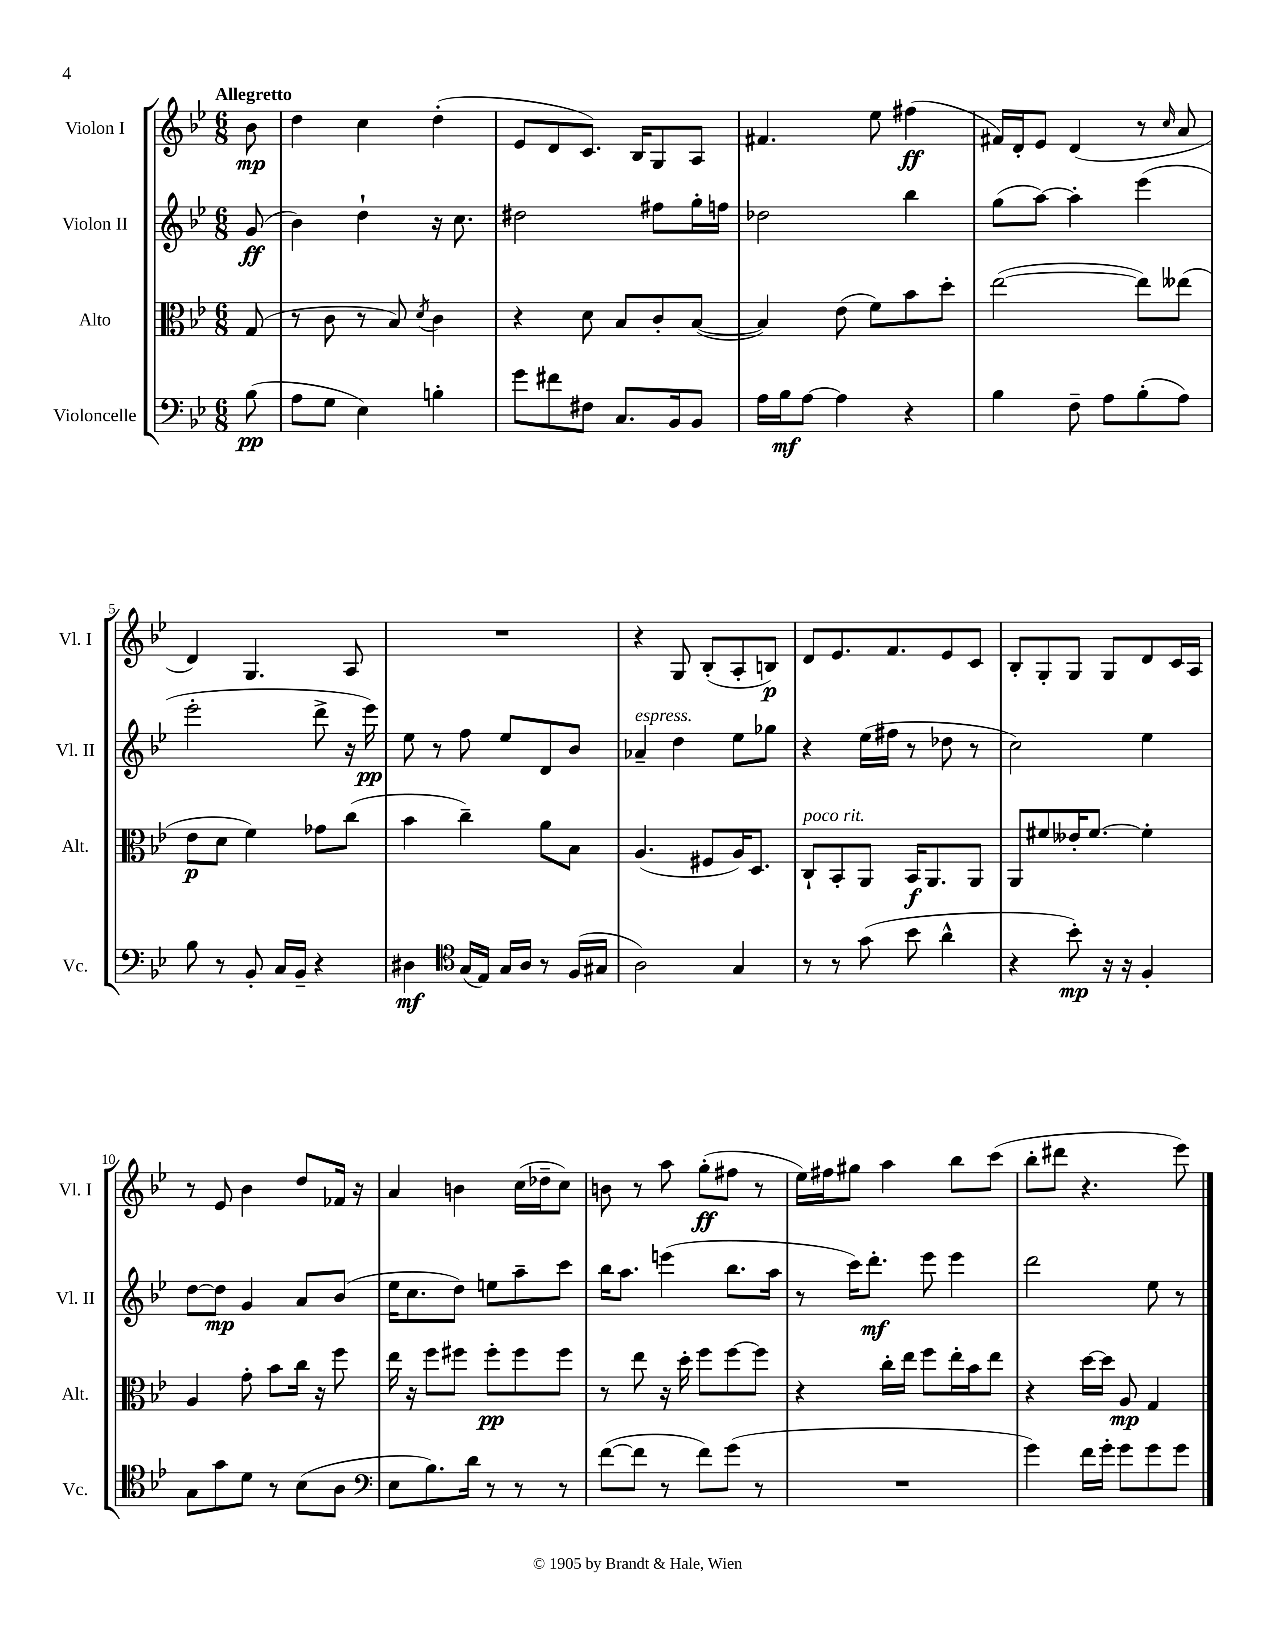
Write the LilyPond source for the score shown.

<<
\new StaffGroup <<
\new Staff = "s0" \with { instrumentName = "Violon I" shortInstrumentName = "Vl. I" } {
    \clef treble \key bes \major \numericTimeSignature \time 6/8 \partial 8 \tempo "Allegretto"
    bes'8\mp |
    d''4 c''4 d''4-.( |
    ees'8 d'8 c'8.) bes16 g8 a8 |
    fis'4. ees''8 fis''4\ff( |
    fis'16) d'16-. ees'8 d'4( r8 \grace { c''16 } a'8 |
    d'4) g4. a8 |
    R2. |
    r4 g8 bes8-.( a8-. b8\p) |
    d'8 ees'8. f'8. ees'8 c'8 |
    bes8-. g8-. g8 g8 d'8 c'16 a16 |
    r8 ees'8 bes'4 d''8 fes'16 r16 |
    a'4 b'4 c''16( des''16-- c''8) |
    b'8 r8 a''8 g''8-.\ff( fis''8 r8 |
    ees''16) fis''16 gis''8 a''4 bes''8 c'''8( |
    bes''8-. dis'''8 r4. ees'''8) \bar "|." |
}
\new Staff = "s1" \with { instrumentName = "Violon II" shortInstrumentName = "Vl. II" } {
    \clef treble \key bes \major \numericTimeSignature \time 6/8 \partial 8
    g'8\ff( |
    bes'4) d''4-! r16 c''8. |
    dis''2 fis''8 g''16-. f''16 |
    des''2 bes''4 |
    g''8( a''8~) a''4-. ees'''4( |
    ees'''2-. d'''8-> r16 ees'''16\pp) |
    ees''8 r8 f''8 ees''8 d'8 bes'8 |
    aes'4--^\markup { \italic "espress." } d''4 ees''8 ges''8 |
    r4 ees''16( fis''16 r8 des''8 r8 |
    c''2) ees''4 |
    d''8~ d''8\mp g'4 a'8 bes'8( |
    ees''16 c''8. d''8) e''8 a''8-- c'''8 |
    bes''16 a''8. e'''4( bes''8. a''16 |
    r8 c'''16) d'''8.-.\mf ees'''8 ees'''4 |
    d'''2 ees''8 r8 \bar "|." |
}
\new Staff = "s2" \with { instrumentName = "Alto" shortInstrumentName = "Alt." } {
    \clef alto \key bes \major \numericTimeSignature \time 6/8 \partial 8
    g8( |
    r8 c'8 r8 bes8) \acciaccatura { d'8 } c'4 |
    r4 d'8 bes8 c'8-. bes8~( |
    bes4) ees'8( f'8) bes'8 d''8-. |
    ees''2~( ees''8) eeses''8( |
    ees'8\p d'8 f'4) ges'8 c''8( |
    bes'4 c''4--) a'8 bes8 |
    a4.( fis8 a16) d8. |
    c8-!^\markup { \italic "poco rit." } bes,8-. a,8 bes,16\f a,8. a,8 |
    a,8 fis'8 eeses'16-. fis'8.~ fis'4-. |
    a4 g'8-. bes'8 c''16 r16 f''8 |
    ees''16 r16 f''8 fis''8 fis''8-.\pp fis''8 fis''8 |
    r8 ees''8 r16 d''16-. f''8 f''8~ f''8 |
    r4 c''16-. ees''16 f''8 ees''16-. bes'16 ees''8 |
    r4 d''16~ d''16 a8\mp g4 \bar "|." |
}
\new Staff = "s3" \with { instrumentName = "Violoncelle" shortInstrumentName = "Vc." } {
    \clef bass \key bes \major \numericTimeSignature \time 6/8 \partial 8
    bes8\pp( |
    a8 g8 ees4) b4-. |
    g'8 fis'8 fis8 c8. bes,16 bes,8 |
    a16 bes16\mf a8~ a4 r4 |
    bes4 f8-- a8 bes8-.( a8) |
    bes8 r8 bes,8-. c16 bes,16-- r4 |
    dis4\mf \clef tenor g16( ees16) g16 a16 r8 f16( gis16 |
    a2) g4 |
    r8 r8 g'8( bes'8 a'4-^ |
    r4 bes'8-.\mp) r16 r16 f4-. |
    g8 g'8 d'8 r8 bes8( a8 |
    \clef bass ees8 bes8.) d'16 r8 r8 r8 |
    f'8~( f'8 r8 f'8) g'8( r8 |
    R2. |
    g'4) f'16 g'16-. g'8 g'8 g'8 \bar "|." |
}
>>
>>
